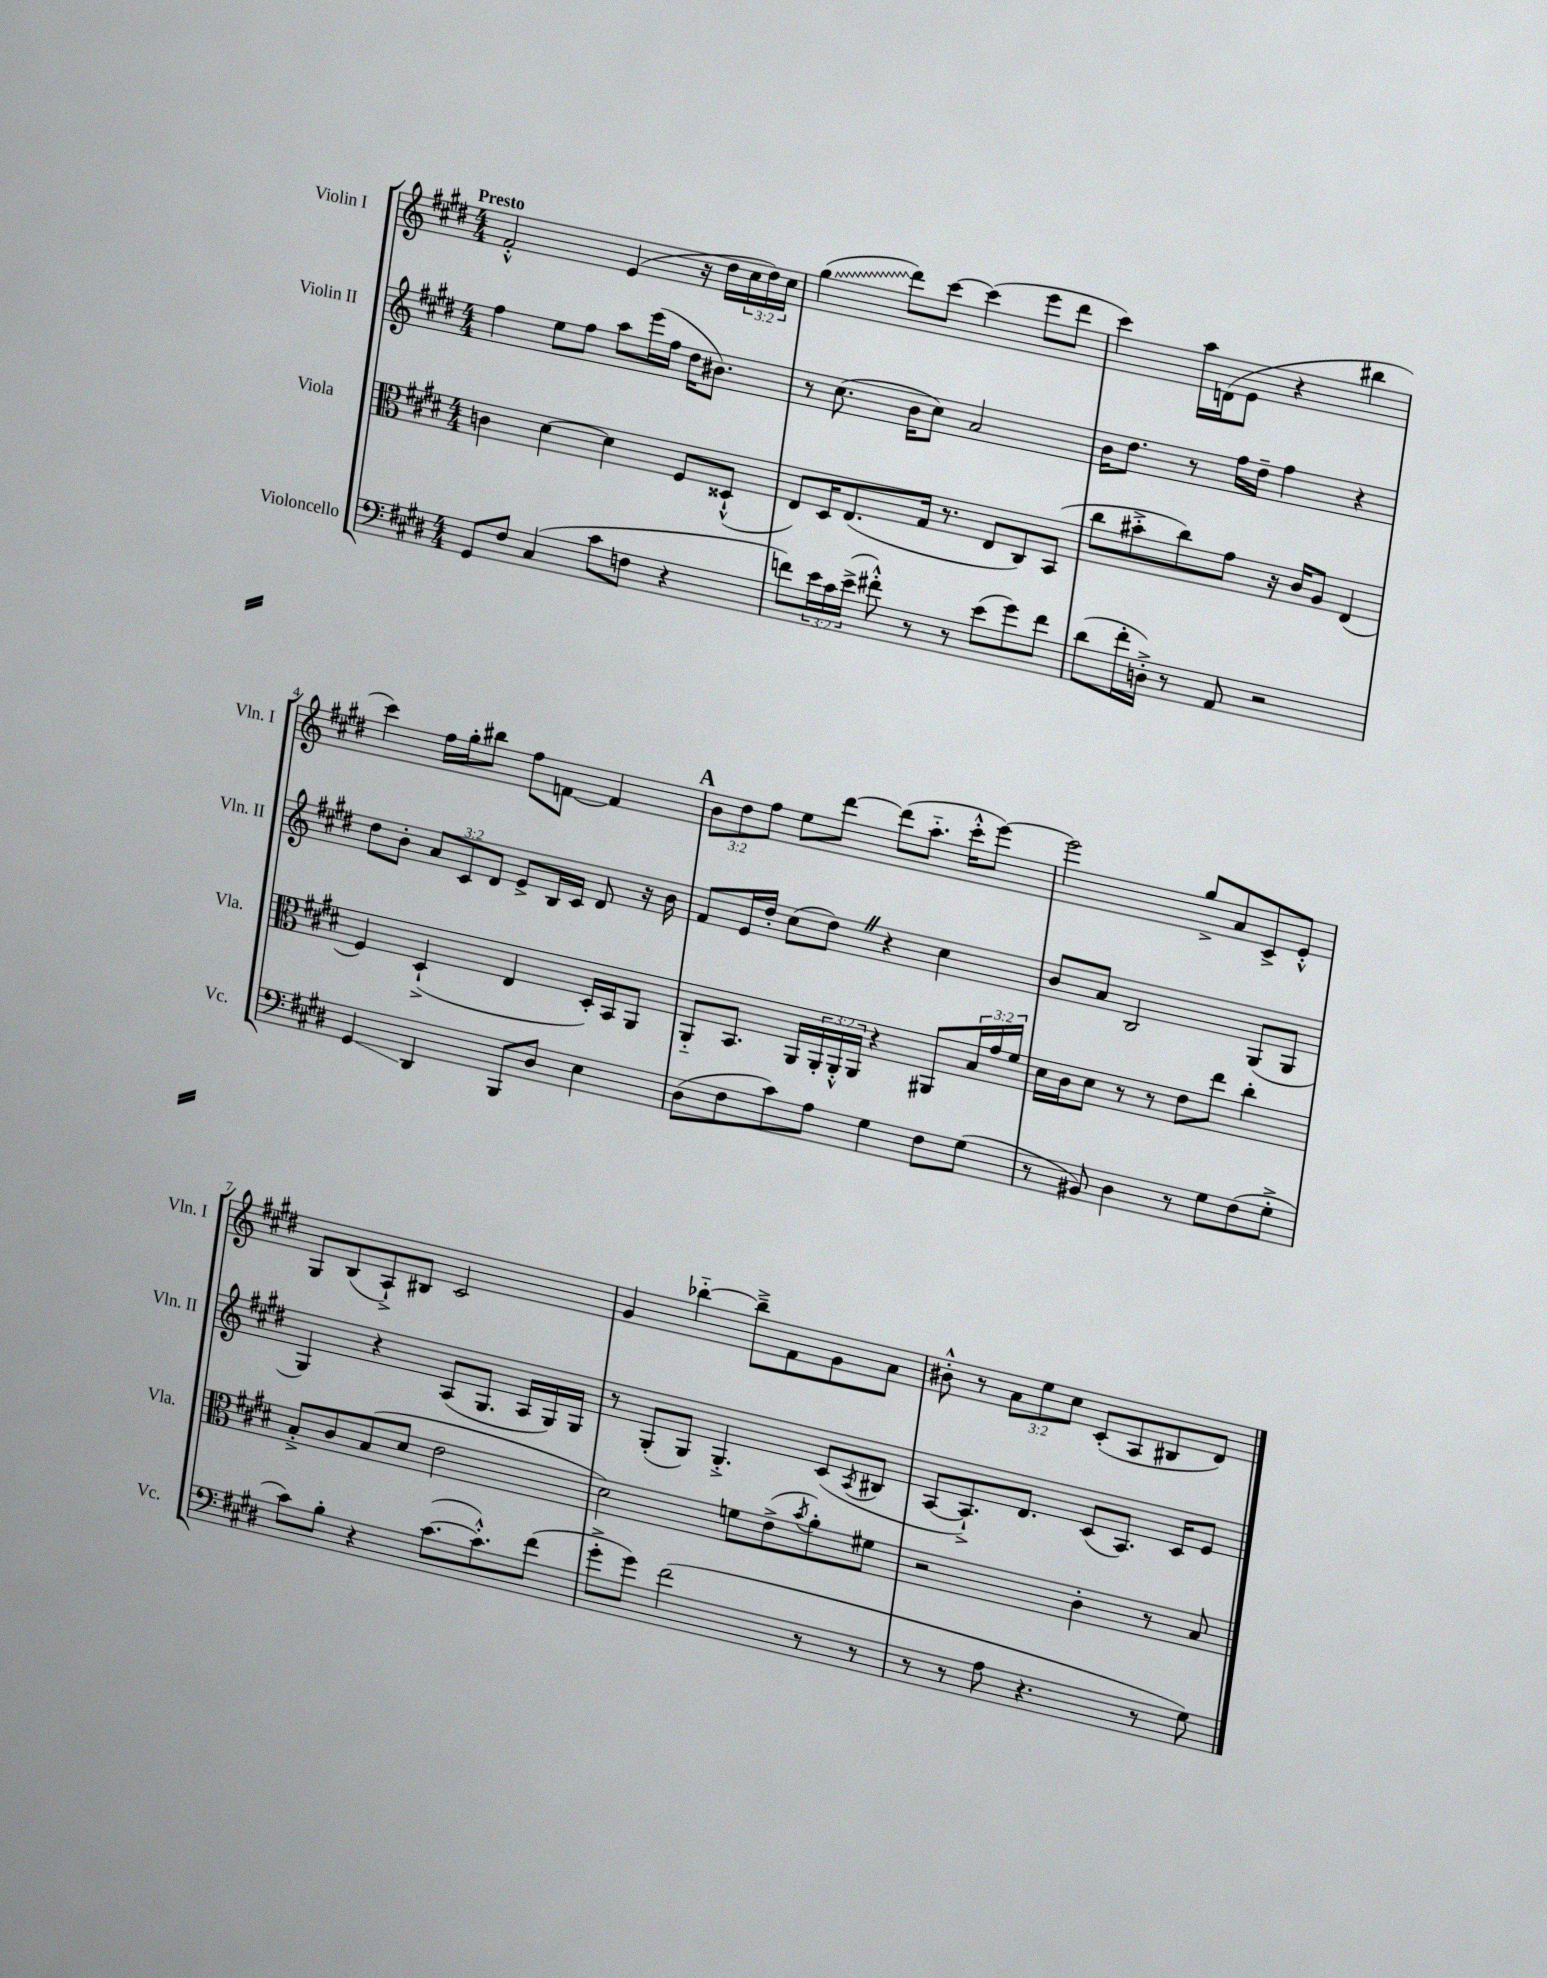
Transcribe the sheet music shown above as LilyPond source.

<<
\new StaffGroup <<
\new Staff = "s0" \with { instrumentName = "Violin I" shortInstrumentName = "Vln. I" } {
    \clef treble \key e \major \numericTimeSignature \time 4/4 \override Staff.TupletNumber.text = #tuplet-number::calc-fraction-text \tempo "Presto"
    fis'2-.-^ e'4( r16 dis''16 \tuplet 3/2 { cis''16 dis''16) cis''16 } |
    \once \override Glissando.style = #'zigzag gis''4\glissando( dis'''8) cis'''8~ cis'''4( e'''8 dis'''8 |
    cis'''4) a''16 d'16( e'8 r4 bis''4 |
    cis'''4) fis''16 gis''16-. bis''8 fis''8 f'8~ f'4 |
    \mark \markup { \bold "A" } \tuplet 3/2 { b'8 dis''8 fis''8 } e''8 dis'''8~ dis'''8( a''8.-_ cis'''16-.-^ e'''8~) |
    e'''2 gis''8-> a'8 cis'8-> e'8-.-^ |
    gis8 b8( a8-!->) bis8 cis'2 |
    gis'4 bes''4~-_ bes''8---> fis'8 gis'8 a'8 |
    bis'8-.-^ r8 \tuplet 3/2 { a'8 e''8 cis''8 } cis'8-.( a8 bis8 dis'8) \bar "|." |
}
\new Staff = "s1" \with { instrumentName = "Violin II" shortInstrumentName = "Vln. II" } {
    \clef treble \key e \major \numericTimeSignature \time 4/4 \override Staff.TupletNumber.text = #tuplet-number::calc-fraction-text
    fis''4 e''8 fis''8 a''8 e'''16( fis''16 dis''16 bis'8.) |
    r8 cis''8.( b'16 cis''8) a'2 |
    b'16 dis''8. r8 fis''16 dis''16-- fis''4 r4 |
    dis''8 b'8-. \tuplet 3/2 { a'8 cis'8 dis'8 } e'8-> b16 cis'16 dis'8 r16 b'16 |
    \mark \markup { \bold "A" } fis'8 e'16 dis''16-. cis''8( dis''8) \once \override BreathingSign.text = \markup { \musicglyph "scripts.caesura.straight" } \breathe r4 cis''4 |
    b'8 a'8 b2 gis8( gis8 |
    gis4) r4 a8( gis8. a16 gis16) gis16 |
    r8 gis8-.( gis8) gis4.-.-> cis'8( \acciaccatura { a8 } bis8 |
    a8~ a8.-!->) dis'8. cis'8( a8.) cis'16 e'8 \bar "|." |
}
\new Staff = "s2" \with { instrumentName = "Viola" shortInstrumentName = "Vla." } {
    \clef alto \key e \major \numericTimeSignature \time 4/4 \override Staff.TupletNumber.text = #tuplet-number::calc-fraction-text
    c'4 dis'4~ dis'4 fis8 disis8-!-^( |
    e8) dis16 e8.( gis16 r8. e8 cis8) b,8( |
    cis''8 bis'8-.-> cis''8) gis'8 r16 cis'16 a8 e4( |
    fis4) dis4-!->( e4 dis16-.) b,16 a,8 |
    \mark \markup { \bold "A" } a,8-_ b,8. a,16 \tuplet 3/2 { a,16-. a,16-.-^ a,16 } r4 ais,8 \tuplet 3/2 { b16 gis'16 fis'16 } |
    dis'16 cis'16 dis'8 r8 r8 e'8 e''8 cis''4-. |
    b8-.-> cis'8 b8( dis'8 e'2 |
    dis'2) f'8 e'8->( \acciaccatura { b'8 } a'8-.) fis'8 |
    r2 cis'4-. r8 b8 \bar "|." |
}
\new Staff = "s3" \with { instrumentName = "Violoncello" shortInstrumentName = "Vc." } {
    \clef bass \key e \major \numericTimeSignature \time 4/4 \override Staff.TupletNumber.text = #tuplet-number::calc-fraction-text
    gis,8 fis8 cis4( cis'8 f8 r4 |
    f'8) \tuplet 3/2 { e'16 cis'16 e'16->( } fis'8-.-^) r8 r8 e'8( gis'8) fis'8 |
    dis'8( fis'16-. d16-.->) r8 a,8 r2 |
    gis,4\glissando dis,4 b,,8 dis8 e4 |
    \mark \markup { \bold "A" } dis8( fis8 cis'8) a8 gis4 fis8 gis8( |
    r8 bis,8) dis4 r8 gis8 fis8( gis8-.-> |
    cis'8) b8-. r4 cis'8.~( cis'8.-.-^) fis'8( |
    gis'8-.-> gis'8) fis'2( r8 r8 |
    r8 r8 a8 r4. r8 gis8) \bar "|." |
}
>>
>>
